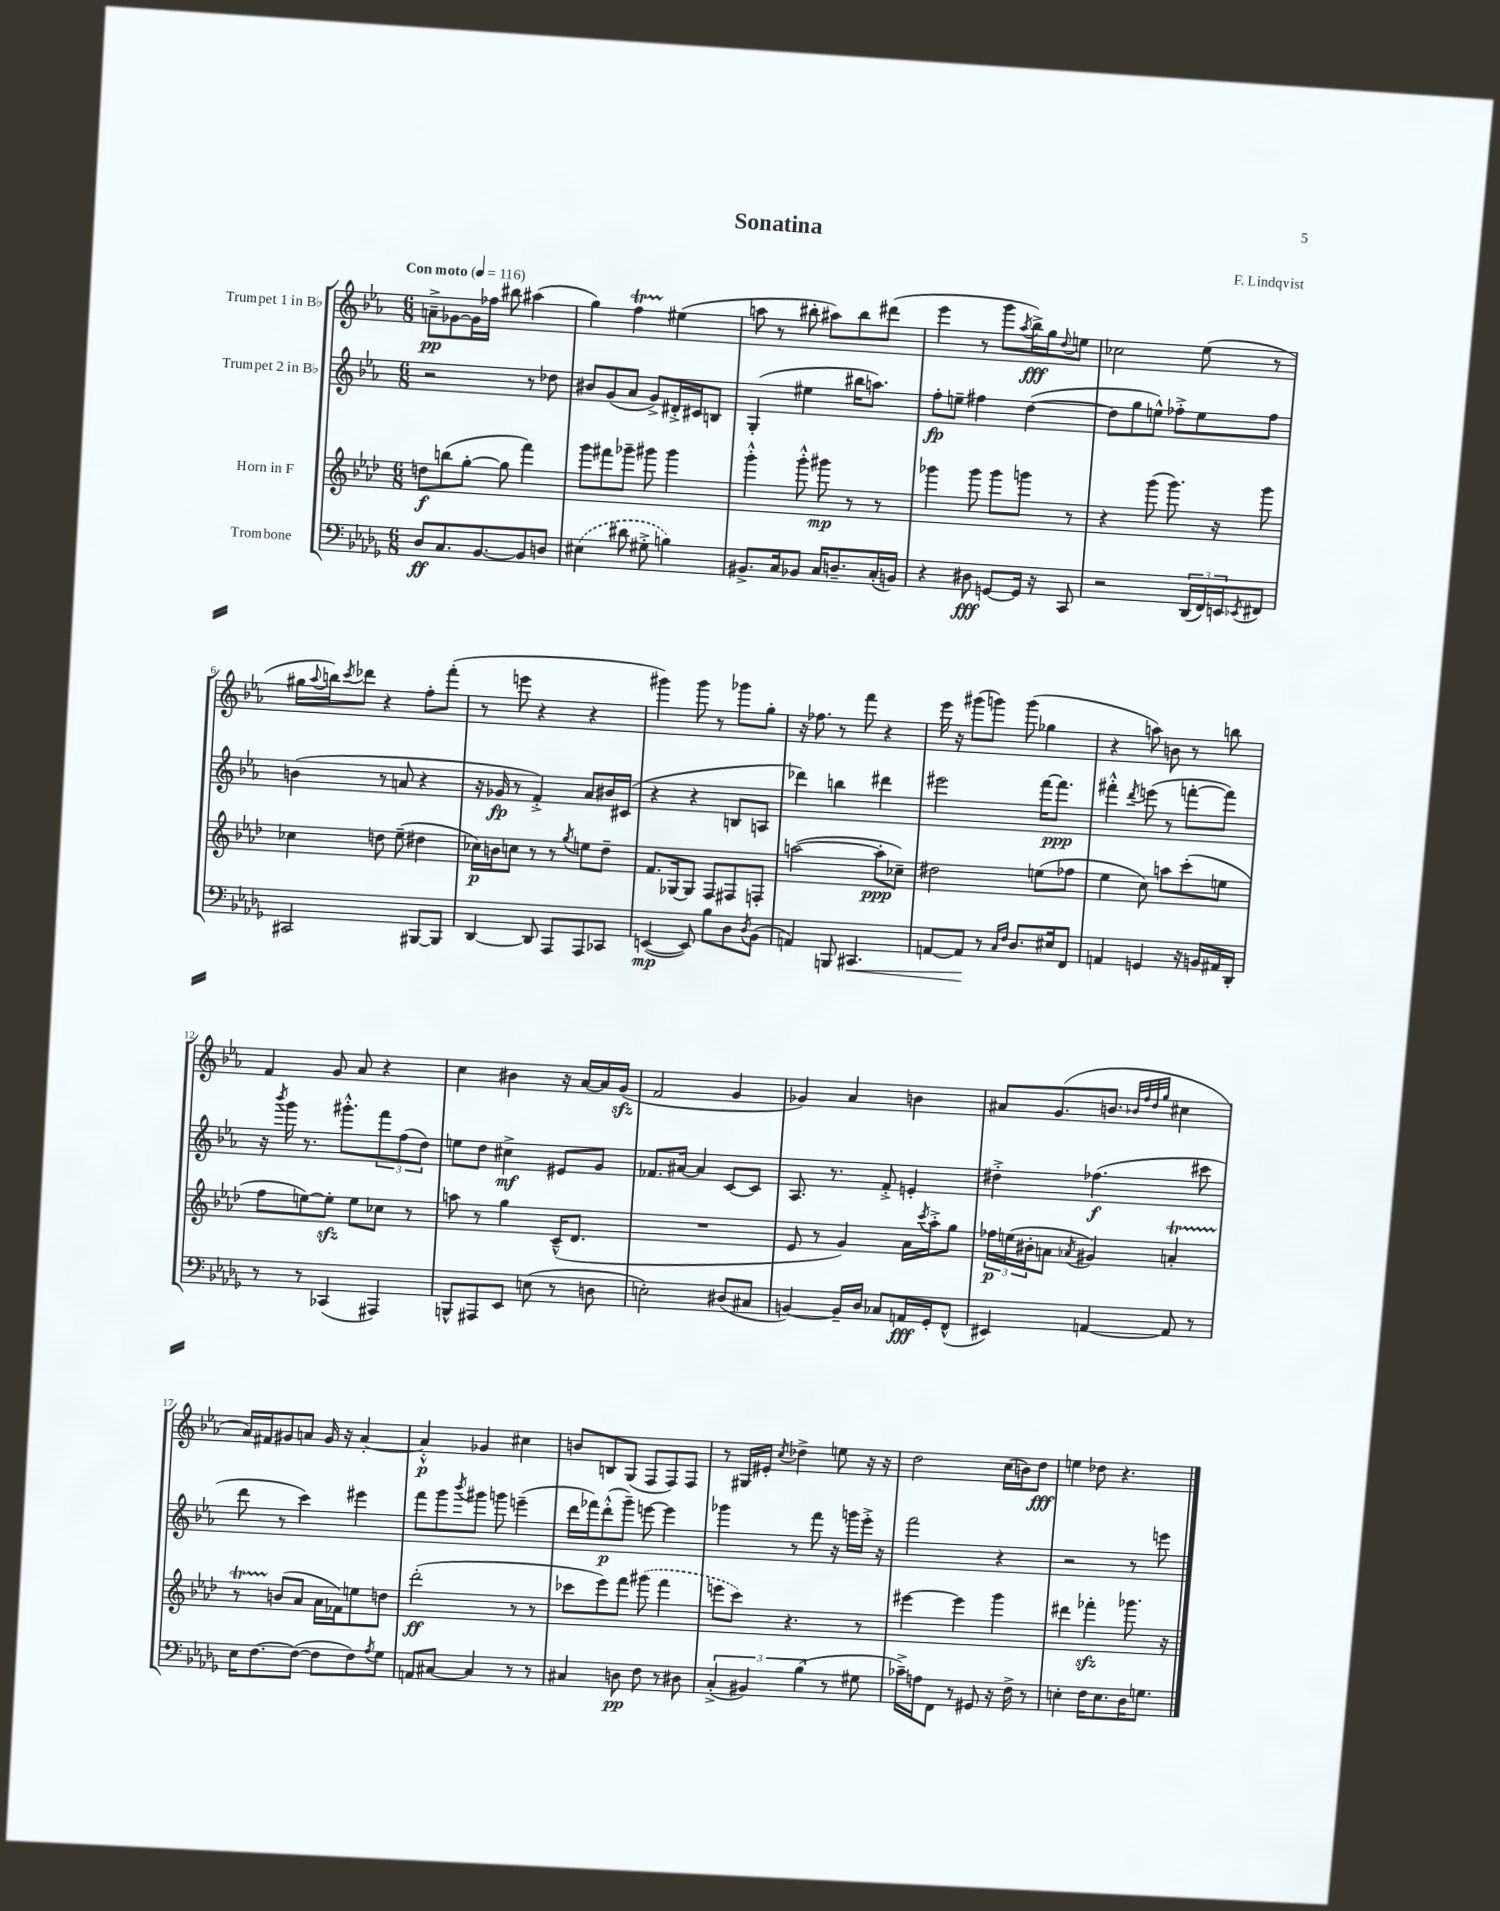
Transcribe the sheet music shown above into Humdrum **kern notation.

**kern	**kern	**kern	**kern
*staff4	*staff3	*staff2	*staff1
*clefF4	*clefG2	*clefG2	*clefG2
*k[b-e-a-d-g-]	*k[b-e-a-d-]	*k[b-e-a-]	*k[b-e-a-]
*M6/8	*M6/8	*M6/8	*M6/8
*MM116	*MM116	*MM116	*MM116
8D-	8dd	2r	8a~^
8.C	(8bb	.	[8g-
.	[8gg'	.	16g-]
[8.BB-	.	.	16ff-
.	8gg]	.	8bb#
8BB-]	4fff)	8r	(4aa#
8D	.	8dd-	.
=	=	=	=
(4E#	8ggg	8b#	4gg)
.	8fff#	(8g	.
8d#	8ggg-~	8a-	4ff
8G#'^	8ggg#	8g^)	.
4B)	4ggg#	16d#'^	(4ee#
.	.	16c#	.
.	.	8B	.
=	=	=	=
8.BB#^	4ggg'^^	(4G'	8aa
.	.	.	8r
16C	.	.	.
8BB-	8ggg'^^	4ee#	8bb#'
16C	8ggg#	.	8aa#)
8.D~	.	.	.
.	8r	16bb#	8bb#
.	.	8.aa)	.
(16C'	8r	.	(8ddd#
16BB)	.	.	.
=	=	=	=
4r	4ggg-	8ff'	4eee-
.	.	8ee~	.
8D#	8ggg-	4ff#	8r
[8GG	8ggg-	.	8ggg
.	.	.	8qaa-
16GG]	8ggg	([4dd	16bb-^)
16r	.	.	16gg
.	.	.	8qqdd
8CC	8r	.	8ee
=	=	=	=
2r	4r	8dd]	2cc-
.	.	8gg	.
.	(8ggg	8ee^^)	.
.	8.ggg)	8ff-'^	.
(24DD-	.	8ee	(8ee-
24FF)	.	.	.
.	16r	.	.
24EE	.	.	.
8qEE-	.	.	.
8FF#	8ggg	8ff-	8r
=	=	=	=
2CC#	4cc-	(4b	16gg#
.	.	.	8qqaa-
.	.	.	16bb)
.	.	.	8qccc
.	.	.	8ddd-
.	8dd	8r	4r
.	(8ee-~	8a	.
[8BBB#	4dd#	4r	8ff'
8BBB#]	.	.	(8fff'
=	=	=	=
[4DD-	16cc-)	16r	8r
.	16b	16g-	.
.	8cc	8r	8eee
8DD-]	8r	4f'^)	4r
8AAA-	8r	.	.
.	8qgg	.	.
8AAA-	8ee	8a-	4r
8CC-	8dd-~	16b#	.
.	.	(16c#	.
=	=	=	=
([4EE	8.f	4r	4ggg#)
.	[16G-	.	.
8EE])	8G-]	4r	8ggg#
8B-	8F	.	8r
8D-	8F#	8B	8ggg-
8qD-	.	.	.
(8BB-	8F'	8A	8gg'
=	=	=	=
4AA)	([2aa	4ddd-)	16r
.	.	.	8.ff-
8BBB	.	4bb	8r
4.CC#	.	.	8fff
.	8aa']	4ddd#	4r
.	8cc-~)	.	.
=	=	=	=
[8AA	2dd#	2eee#	16eee-
.	.	.	16r
8AA]	.	.	(8ggg#
8r	.	.	8ggg)
16qqC	.	.	.
16qqF	.	.	.
8.D-	.	.	(8ggg
.	(8ee	[16fff	4gg-
16E#	.	8.fff]	.
8FF	8ff-	.	.
=	=	=	=
4AA	4ee-	4fff#'^^	4r
.	.	8qddd	.
4GG	8cc)	(8eee	8aa)
.	8aa	8r	8b
16r	(8ccc'	[8fff'	8r
16BB	.	.	.
16AA#	8ee	8fff])	8bb
16DD-'	.	.	.
=	=	=	=
8r	8ff	16r	4f
.	.	8qbbb-	.
.	.	16ggg	.
8r	[8ee)	8.r	.
(4CC-	8ee']	.	8g
.	.	8.ggg#'^^	.
.	8ee	.	8a-
4AAA#)	8cc-	12fff	4r
.	.	(12ff	.
.	8r	.	.
.	.	12dd)	.
=	=	=	=
8BBB^^	8aa	8ee	4cc
8AAA#	8r	8dd	.
8EE-	4gg	4cc#^	4b#
(8E	.	.	.
8r	(16c~^^	8e#	16r
.	8.d-	.	[16a-
8D	.	8g	16a-]
.	.	.	(16g
=	=	=	=
2E')	2.r	8.f-	2f
.	.	[16a#	.
.	.	4a#]	.
(8D#	.	[8c	4g
8C#	.	8c]	.
=	=	=	=
[4BB)	8e-	8.A-	4g-)
.	8r	.	.
.	.	8.r	.
16BB~]	4g)	.	4a-
16D-	.	.	.
8C-	.	8f'^	.
16AA	16a-	4e'	4b
.	8qccc	.	.
16GG-'	16aa-'^	.	.
(8FF^^	8gg	.	.
=	=	=	=
4EE#)	24ff-	4dd#'^	8a#
.	(24ee	.	.
.	24b#'	.	.
.	8a	.	(8.g
.	8qa-	.	.
[4AA	4g#)	(4.ff-	.
.	.	.	8.b
.	.	.	32qqb-
.	.	.	32qqff
.	.	.	32qqdd
.	.	.	32qqgg
8AA]	4a'	.	4cc#
8r	.	8ccc#	.
=	=	=	=
16E-	8r	8ddd	16a-)
[8.F	.	.	16f#
.	(8b	8r	8g#
(8F_	8a-	4ccc)	8a
8F]	16a-	.	16g#
.	16f-)	.	16r
8F)	8ee	4eee#	[4a'
8qA-	.	.	.
8G-	8dd	.	.
=	=	=	=
8AA	(2ddd-'	8fff	4a'^^]
[8C#	.	8ggg	.
.	.	8qbbb-	.
4C#]	.	8ggg#	4g-
.	.	8ggg	.
8r	8r	(4eee~	4cc#
8r	8r	.	.
=	=	=	=
4C#	8ccc-	16ddd	8b
.	.	16fff-)	.
.	8eee-)	(8ddd'^^	8B
8D	8fff	8ggg~)	(8G
8F	(8ggg#	[8eee	8F
8r	4fff	4eee]	8F)
8D#	.	.	8F
=	=	=	=
(6C'^	8eee	4ggg-	8r
.	8ccc)	.	16G#
6BB#)	.	.	.
.	.	.	16e#'
.	.	.	8qcc
.	4.r	8r	4dd-^
(6B-	.	.	.
.	.	8fff	.
8r	.	16r	8ee
.	.	16ggg	.
8G#	8r	16eee-'^	16r
.	.	16r	16r
=	=	=	=
16c-~^)	[4eee#	2fff	2dd
16A	.	.	.
8FF	.	.	.
8r	4eee#]	.	.
8GG#	.	.	.
16r	4ggg	4r	(16cc
16F^	.	.	16b)
8r	.	.	8dd
=	=	=	=
4E'	4ddd#	2r	4ee
16F	4fff-'	.	8dd-
8.E	.	.	.
.	.	.	4.r
16D-	8.ggg-	8r	.
8.G	.	.	.
.	.	8eee	.
.	16r	.	.
==	==	==	==
*-	*-	*-	*-
